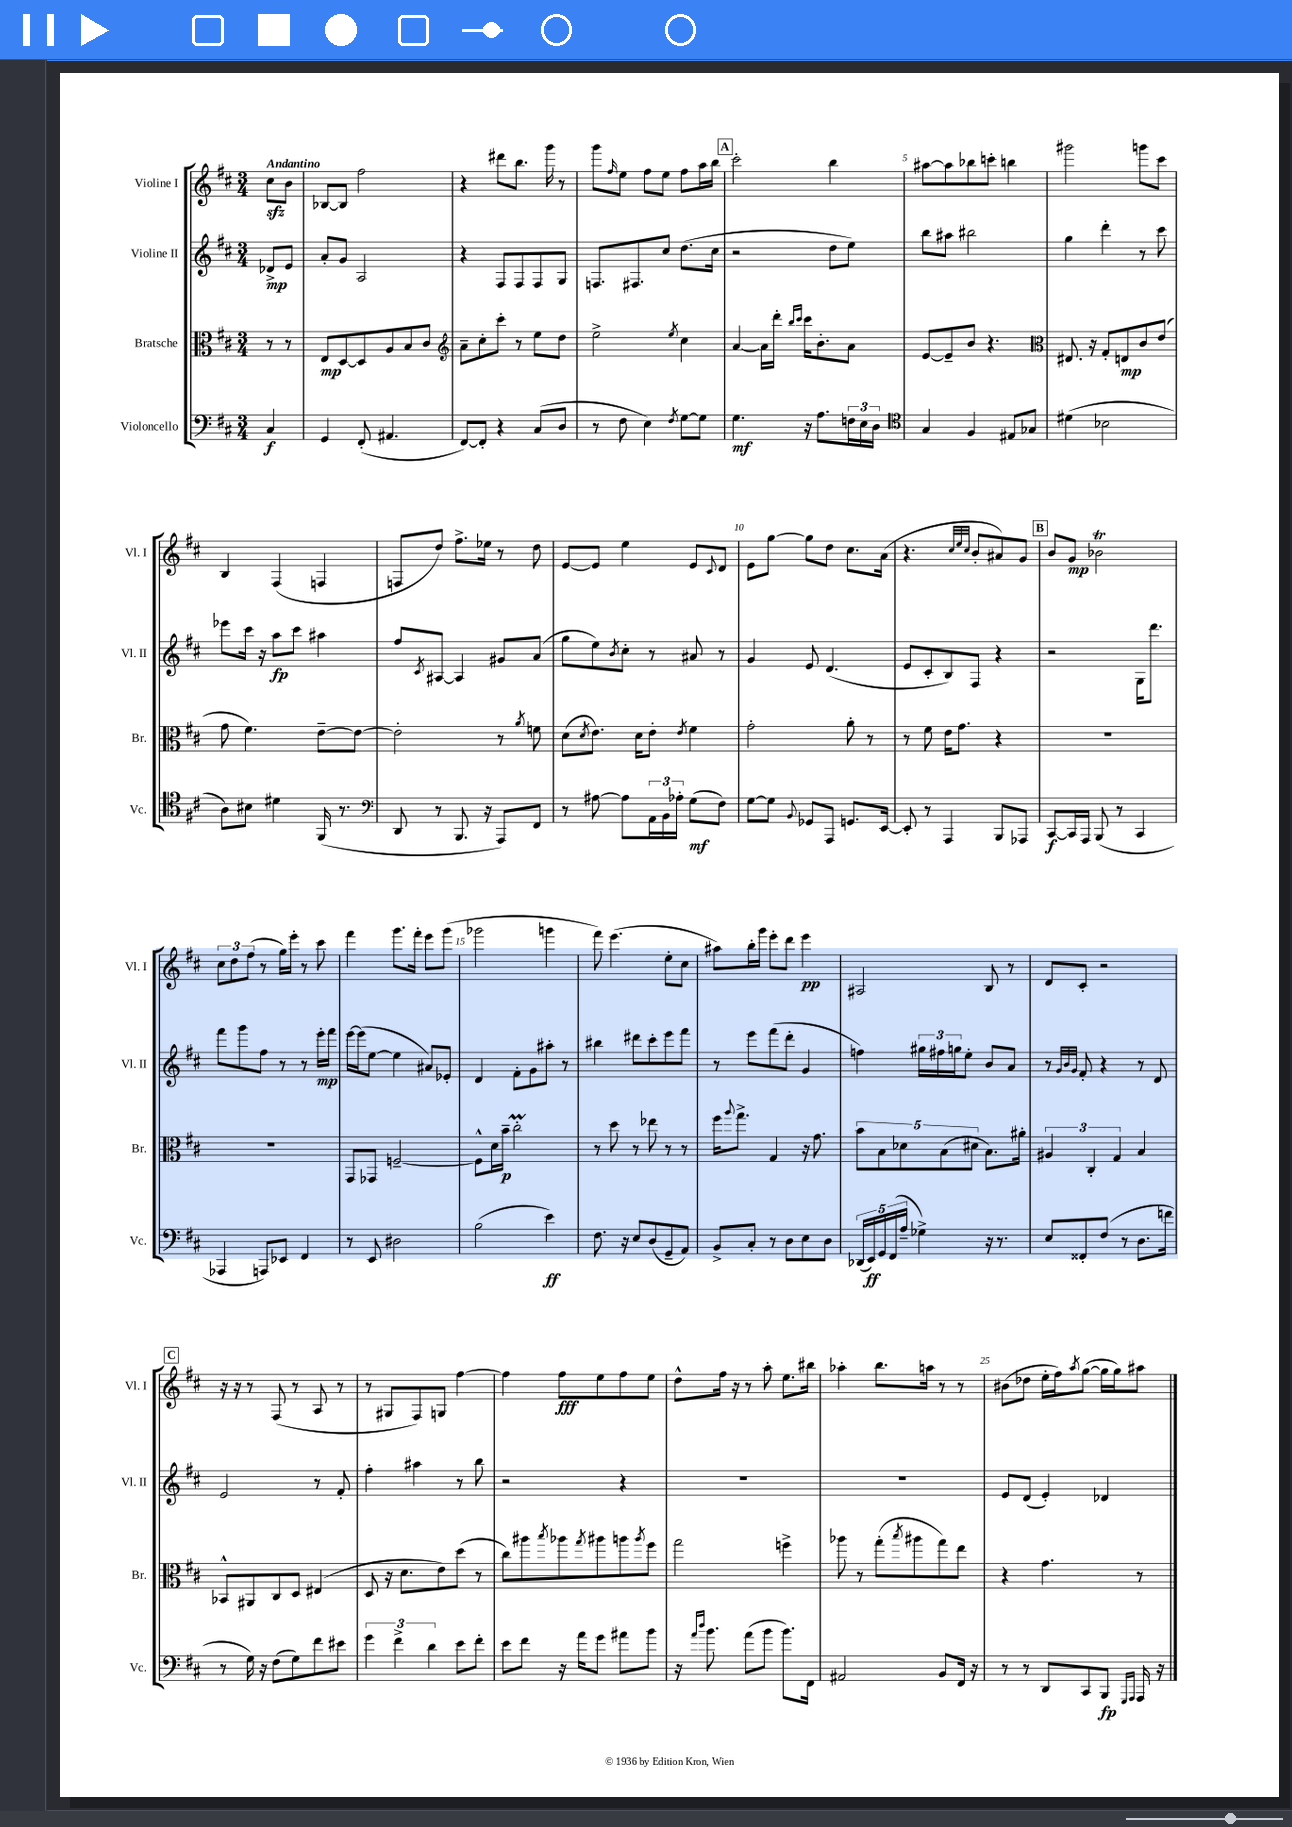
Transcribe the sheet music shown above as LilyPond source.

<<
\new StaffGroup <<
\new Staff = "s0" \with { instrumentName = "Violine I" shortInstrumentName = "Vl. I" } {
    \clef treble \key d \major \numericTimeSignature \time 3/4 \partial 4 \tempo "Andantino"
    cis''8\sfz b'8 |
    bes8~ bes8 fis''2 |
    r4 dis'''8 b''8. g'''16 r8 |
    g'''8 \grace { fis''16 } e''8 fis''8 e''8 fis''8 a''16 b''16 |
    \mark \markup { \box "A" } cis'''2-. b''4 |
    ais''8~ ais''8 bes''8 c'''8-. b''4 |
    gis'''2 g'''8 cis'''8 |
    b4 fis4( f4 |
    f8 d''8) fis''8.-> ees''16 r8 d''8 |
    e'8~ e'8 e''4 e'8 \appoggiatura { cis'8 } d'8 |
    e'8 g''8~ g''8 d''8 cis''8. a'16( |
    r4. \grace { cis''32 e''32 cis''32 } b'8-. ais'8) g'8 |
    \mark \markup { \box "B" } b'8 g'8\mp bes'2\trill |
    \tuplet 3/2 { cis''8 d''8 fis''8( } r8 g''16) e'''16-. r8 cis'''8 |
    fis'''4 g'''8. fis'''16-. e'''8 g'''8( |
    ges'''2 g'''4 |
    fis'''8) e'''4.( e''8-. cis''8 |
    ais''8) b''16-. g'''16 e'''8-. d'''8 e'''4\pp |
    ais2 b8 r8 |
    d'8 cis'8-. r2 |
    \mark \markup { \box "C" } r16 r16 r8 fis8( r8 a8 r8 |
    r8 gis8 fis8) g8 fis''4~ |
    fis''4 fis''8\fff e''8 fis''8 e''8 |
    d''8-^ fis''16 r16 r8 a''8-. e''8. bis''16 |
    aes''4-. b''8. a''16 r8 r8 |
    bis'8( des''8 e''16-. fis''16) \acciaccatura { a''8 } g''8~( g''16 g''16) ais''8 \bar "|." |
}
\new Staff = "s1" \with { instrumentName = "Violine II" shortInstrumentName = "Vl. II" } {
    \clef treble \key d \major \numericTimeSignature \time 3/4 \partial 4
    des'8->\mp e'8 |
    a'8-. g'8 a2 |
    r4 fis8 fis8 fis8 g8 |
    f8. fis8. cis''8 d''8.( cis''16 |
    \mark \markup { \box "A" } r2 d''8 e''8) |
    b''8 ais''8 bis''2 |
    g''4 d'''4-. r8 cis'''8 |
    ees'''8 cis'''16 r16 a''8\fp cis'''8 ais''4 |
    fis''8 \acciaccatura { cis'8 } ais8~ ais4 gis'8 a'8( |
    g''8 e''8) \acciaccatura { b'8 } cis''8-. r8 ais'8 r8 |
    g'4 e'8 d'4.( |
    e'8 cis'8-. b8) fis8 r4 |
    \mark \markup { \box "B" } r2 g16 d'''8. |
    fis'''8 g'''8 fis''8 r8 r8 e'''16-.\mp fis'''16 |
    e'''16~ e'''16( e''8~ e''4 ais'8) ees'8-. |
    d'4 fis'8-. g'8 ais''8-. r8 |
    bis''4 dis'''8 cis'''8-. e'''8 fis'''8 |
    r8 e'''8 fis'''8( d'''8-. g'4 |
    f''4) \tuplet 3/2 { gis''16 fis''16 g''16 } e''8-. b'8 a'8 |
    r8 \grace { g'32 b'32 g'32 } fis'8-. r4 r8 d'8 |
    \mark \markup { \box "C" } e'2 r8 fis'8-. |
    fis''4-. ais''4 r8 b''8 |
    r2 r4 |
    R2. |
    R2. |
    e'8 d'8( e'4-.) des'4 \bar "|." |
}
\new Staff = "s2" \with { instrumentName = "Bratsche" shortInstrumentName = "Br." } {
    \clef alto \key d \major \numericTimeSignature \time 3/4 \partial 4
    r8 r8 |
    e8\mp d8~ d8 a8 b8 cis'8 |
    \clef treble a'8-- cis''8-. cis'''8-. r8 e''8 d''8 |
    e''2-> \acciaccatura { e''8 } cis''4 |
    \mark \markup { \box "A" } a'4~ a'16 d'''16-. \grace { b''16 cis'''16 } cis'''16 b'8.-. a'8 |
    e'8~ e'8-- b'8 r4. |
    \clef alto eis8. r16 g8-. e8\mp cis'8 e'8( |
    g'8 fis'4.) e'8~-- e'8~ |
    e'2-. r8 \acciaccatura { a'8 } f'8 |
    d'8( \acciaccatura { d'8 } e'8.) d'16 e'8-. \acciaccatura { e'8 } fis'4 |
    g'2-. a'8-. r8 |
    r8 fis'8 e'16 g'8. r4 |
    \mark \markup { \box "B" } R2. |
    R2. |
    g,8 ges,8 f2~-- |
    f8-^ d'16 b'16--\p cis''2-.\prall |
    r8 d''8 r8 ees''8 r8 r8 |
    fis''16 \appoggiatura { a''8 } g''8.-> g4 r16 g'8. |
    \tuplet 5/4 { b'8 b8 des'8 b8( dis'8 } b8.) ais'16-. |
    \tuplet 3/2 { ais4 cis4-. g4 } b4 |
    \mark \markup { \box "C" } bes,8-^ ais,8 cis8 d8 eis4( |
    d8 r16 d'8. e'8) d''8( r8 |
    cis''8) ais''8 \acciaccatura { b''8 } aes''8 \acciaccatura { g''8 } ais''8 a''8 \acciaccatura { a''8 } fis''8 |
    g''2 f''4-> |
    aes''8 r8 g''8-.( \acciaccatura { b''8 } ais''8 g''8) e''8 |
    r4 g'4. r8 \bar "|." |
}
\new Staff = "s3" \with { instrumentName = "Violoncello" shortInstrumentName = "Vc." } {
    \clef bass \key d \major \numericTimeSignature \time 3/4 \partial 4
    cis4\f |
    g,4 fis,8-.( ais,4. |
    fis,8~) fis,8-. r4 cis8( d8 |
    r8 fis8 e4) \acciaccatura { fis8 } g8~ g8 |
    \mark \markup { \box "A" } g4.\mf r16 a8. \tuplet 3/2 { f16 e16 d16 } |
    \clef tenor g4 fis4 eis8 ges8 |
    dis'4( bes2 |
    a8) bis8 dis'4 fis,16( r8. |
    \clef bass d,8 r8 b,,8. r16 a,,8) fis,8 |
    r8 ais8~ ais8 \tuplet 3/2 { a,16 b,16 aes16-. } g8\mf( fis8) |
    g8~ g8 \appoggiatura { b,8 } ges,8 a,,8 g,8. e,16~ |
    e,8-. r8 a,,4 b,,8 aes,,8 |
    \mark \markup { \box "B" } cis,8~\f cis,16 a,,16 b,,8( r8 cis,4 |
    aes,,4 a,,8) ees,8 fis,4 |
    r8 e,8 dis2 |
    b2( e'4\ff) |
    fis8. r16 e8 d8( g,8-- a,8) |
    b,8-> cis8-. r8 d8 e8 d8 |
    \tuplet 5/4 { des,16( e,16\ff) g,16 fis,16( a16-- } ges4->) r16 r8. |
    e8 fisis,8-. fis8( r8 d8. f'16 |
    \mark \markup { \box "C" } r8 g16) r16 fis8( g8) fis'8 eis'8 |
    \tuplet 3/2 { g'4 fis'4-> d'4 } e'8 fis'8-. |
    e'8 fis'8 r16 a'16 g'8 ais'8 b'8 |
    r16 \grace { a'16 d''16 } b'8. a'8( b'8 b'8.) fis,16 |
    ais,2 b,8 fis,16 r16 |
    r8 r8 d,8 cis,8 b,,8\fp \grace { g,,16 a,,16 } a,,16 r16 \bar "|." |
}
>>
>>
\layout { \context { \Score \override BarNumber.break-visibility = ##(#f #t #t) barNumberVisibility = #(every-nth-bar-number-visible 5) } }
